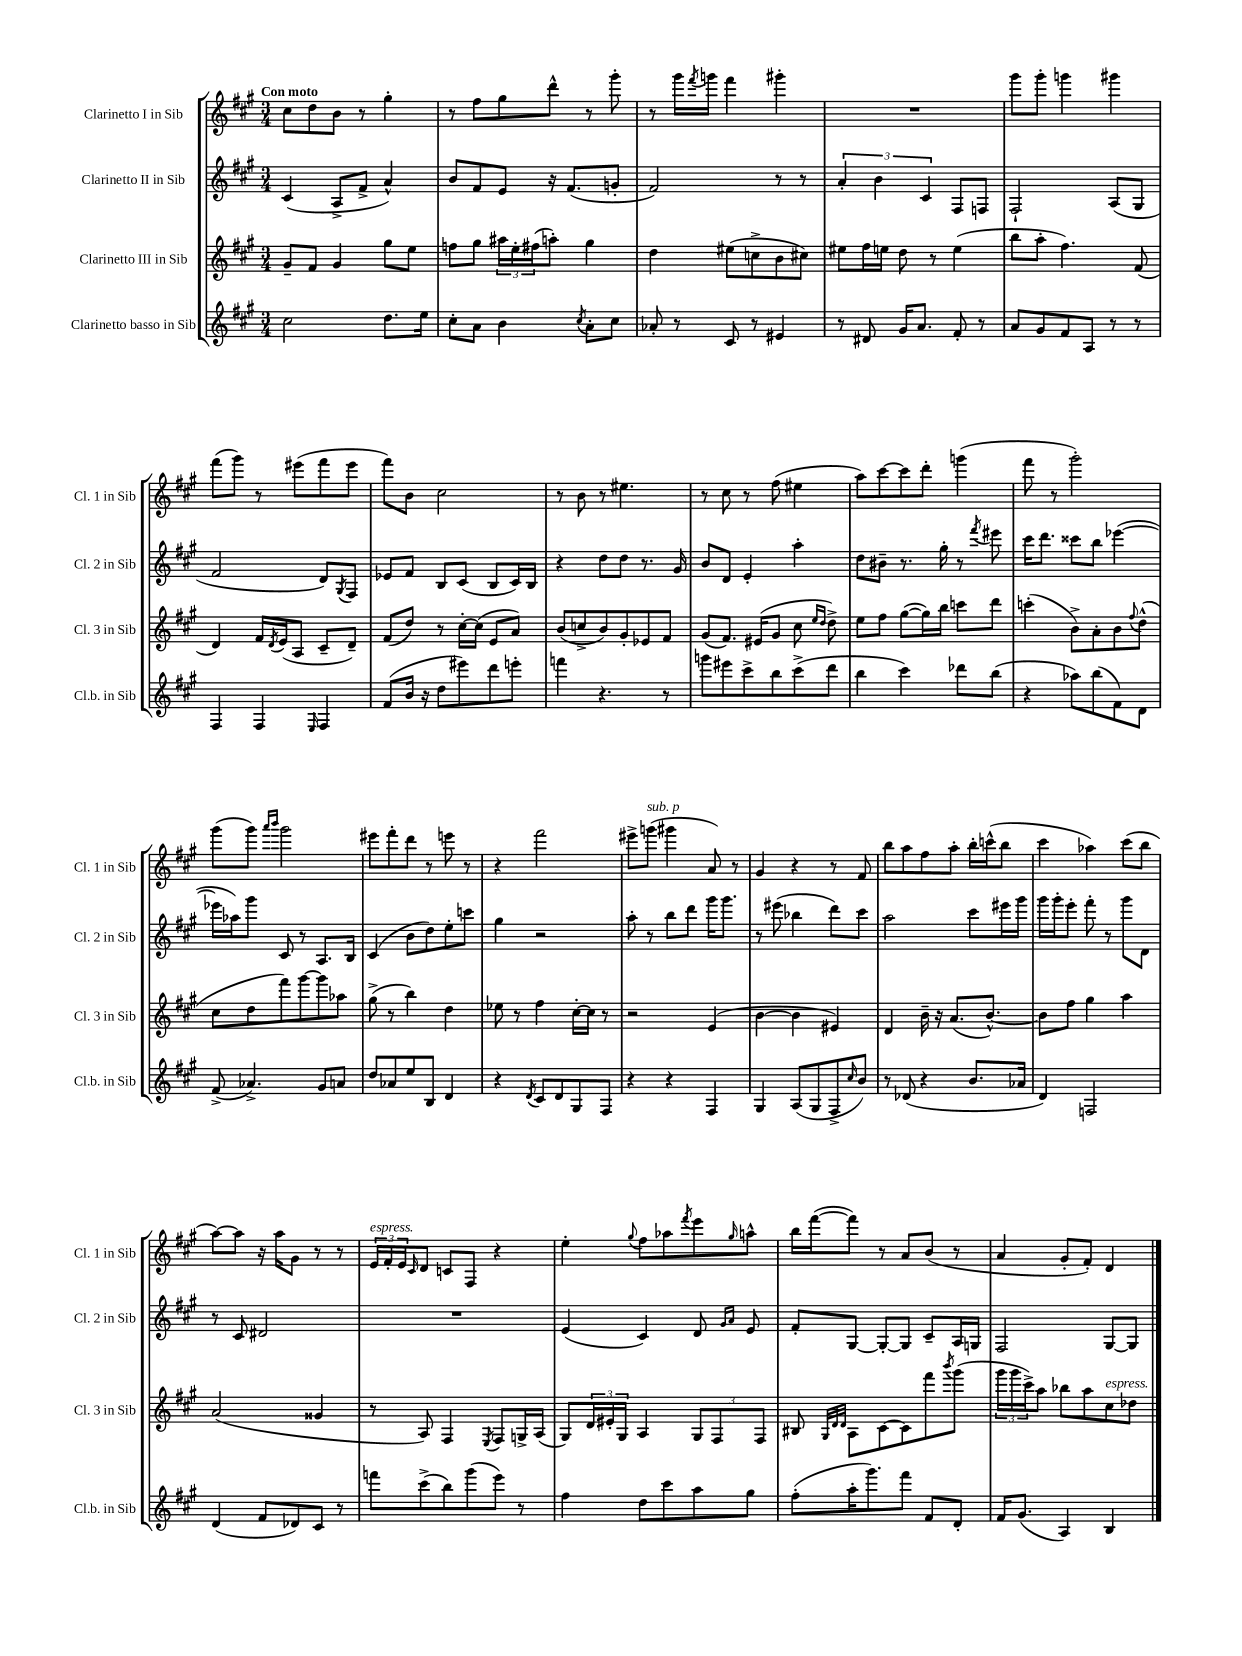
<<
\new StaffGroup <<
\new Staff = "s0" \with { instrumentName = "Clarinetto I in Sib" shortInstrumentName = "Cl. 1 in Sib" } {
    \clef treble \key a \major \numericTimeSignature \time 3/4 \tempo "Con moto"
    cis''8 d''8 b'8 r8 gis''4-. |
    r8 fis''8 gis''8 d'''8-^ r8 gis'''8-. |
    r8 gis'''16 \acciaccatura { fis'''8 } g'''16 fis'''4 gis'''4-. |
    R2. |
    gis'''8 gis'''8-. g'''4 gis'''4 |
    fis'''8( gis'''8) r8 eis'''8( fis'''8 eis'''8 |
    fis'''8) b'8 cis''2 |
    r8 b'8 r8 eis''4. |
    r8 cis''8 r8 fis''8( eis''4 |
    a''8) cis'''8~ cis'''8 d'''8-. g'''4( |
    fis'''8 r8 gis'''2-.) |
    gis'''8( gis'''8) \grace { a'''16 b'''16 } gis'''2 |
    eis'''8 fis'''8-. d'''8 r8 e'''8 r8 |
    r4 fis'''2 |
    eis'''8-> g'''8^\markup { \italic "sub. p" }( gis'''4 a'8) r8 |
    gis'4 r4 r8 fis'8 |
    b''8 a''8 fis''8 a''8-. b''16-. c'''16-^( b''8 |
    cis'''4 aes''4) cis'''8( b''8 |
    a''8~) a''8 r16 a''16 gis'8 r8 r8 |
    \tuplet 3/2 { e'16^\markup { \italic "espress." } fis'16-. e'16 } \grace { cis'16 } d'8 c'8 fis8 r4 |
    e''4-. \appoggiatura { gis''8 } fis''8 aes''8 \acciaccatura { fis'''8 } e'''8 \grace { gis''16 } a''8-^ |
    b''16 fis'''16~( fis'''8) r8 a'8 b'8( r8 |
    a'4 gis'8-. fis'8-.) d'4 \bar "|." |
}
\new Staff = "s1" \with { instrumentName = "Clarinetto II in Sib" shortInstrumentName = "Cl. 2 in Sib" } {
    \clef treble \key a \major \numericTimeSignature \time 3/4
    cis'4( a8-> fis'8-> a'4-^) |
    b'8 fis'8 e'8 r16 fis'8.( g'8-. |
    fis'2) r8 r8 |
    \tuplet 3/2 { a'4-. b'4 cis'4 } fis8 f8 |
    fis2-! a8( gis8 |
    fis'2 d'8) \acciaccatura { gis8 } fis8 |
    ees'8 fis'8 b8 cis'8( b8 cis'16) b16 |
    r4 d''8 d''8 r8. gis'16 |
    b'8 d'8 e'4-. a''4-. |
    d''8 bis'8-- r8. gis''16-. r8 \acciaccatura { fis'''8 } eis'''8 |
    cis'''16 d'''8. cisis'''8 b''8 ees'''4~( |
    ees'''16 aes''16) gis'''8 cis'8 r8 a8. b16 |
    cis'4( b'8 d''8) e''8-. c'''8 |
    gis''4 r2 |
    a''8-. r8 b''8 d'''8 gis'''16 gis'''8. |
    r8 eis'''8( bes''4 d'''8) cis'''8 |
    a''2 cis'''8 eis'''16 gis'''16 |
    gis'''16 gis'''16-. e'''8-. fis'''8-. r8 gis'''8 d'8 |
    r8 cis'8 dis'2 |
    R2. |
    e'4( cis'4) d'8 \grace { gis'16 a'16 } e'8 |
    fis'8-. gis8~ gis8~-. gis8 cis'8-- a16 g16 |
    fis2 gis8~ gis8 \bar "|." |
}
\new Staff = "s2" \with { instrumentName = "Clarinetto III in Sib" shortInstrumentName = "Cl. 3 in Sib" } {
    \clef treble \key a \major \numericTimeSignature \time 3/4
    gis'8-- fis'8 gis'4 gis''8 e''8 |
    f''8 gis''8 \tuplet 3/2 { ais''16 e''16-. fis''16( } a''8-.) gis''4 |
    d''4 eis''8( c''8-> b'8 cis''8) |
    eis''8 fis''16 e''16 d''8 r8 e''4( |
    b''8 a''8-. fis''4.) fis'8( |
    d'4) fis'16 \acciaccatura { d'8 } e'16( a8 cis'8-- d'8--) |
    fis'8( d''8) r8 cis''16~-. cis''16( e'8 a'8) |
    b'8( c''8-> b'8) gis'8-. ees'8 fis'8 |
    gis'8( fis'8.) eis'16( gis'8 cis''8 \grace { e''16 d''16 } d''8->) |
    e''8 fis''8 gis''8~( gis''16) b''16 c'''8 d'''8 |
    c'''4-.( b'8->) a'8-. b'8 \appoggiatura { fis''8 } d''8-^( |
    cis''8 d''8 fis'''8) gis'''8~ gis'''8 aes''8 |
    gis''8->( r8 b''4) d''4 |
    ees''8 r8 fis''4 cis''16~-. cis''16 r8 |
    r2 e'4( |
    b'4~ b'4 eis'4) |
    d'4 b'16-- r16 a'8.( b'8.~-^) |
    b'8 fis''8 gis''4 a''4 |
    a'2( gisis'4 |
    r8 a8) fis4 \acciaccatura { e8 } fis8 g16-> a16( |
    gis8) \tuplet 3/2 { d'16 eis'16-. gis16 } a4 \tuplet 3/2 { gis8 fis8 fis8 } |
    bis8 \grace { gis32 d'32 d'32 } a8 cis'8~ cis'8 fis'''8 \acciaccatura { b'''8 } gis'''8( |
    \tuplet 3/2 { gis'''16 gis'''16 cis'''16->) } a''8 bes''8 a''8 cis''8^\markup { \italic "espress." } des''8 \bar "|." |
}
\new Staff = "s3" \with { instrumentName = "Clarinetto basso in Sib" shortInstrumentName = "Cl.b. in Sib" } {
    \clef treble \key a \major \numericTimeSignature \time 3/4
    cis''2 d''8. e''16 |
    cis''8-. a'8 b'4 \acciaccatura { cis''8 } a'8-. cis''8 |
    aes'8-. r8 cis'8 r8 eis'4 |
    r8 dis'8 gis'16 a'8. fis'8-. r8 |
    a'8 gis'8 fis'8 a8 r8 r8 |
    fis4 fis4 \grace { e16 } fis4 |
    fis'8( b'16 r16 d''8 eis'''8) d'''8 e'''8-. |
    f'''4 r4. r8 |
    g'''8 eis'''8 cis'''8-> b''8 cis'''8->( d'''8 |
    b''4 cis'''4) des'''8 b''8( |
    r4 aes''8) b''8( fis'8) d'8 |
    fis'8->( aes'4.->) gis'8 a'8 |
    d''8 aes'8 e''8 b8 d'4 |
    r4 \acciaccatura { d'8 } cis'8 d'8 gis8 fis8 |
    r4 r4 fis4 |
    gis4 a8( gis8 fis8-> \grace { cis''16 } b'8) |
    r8 des'8( r4 b'8. aes'16 |
    d'4) f2 |
    d'4( fis'8 des'8) cis'8 r8 |
    f'''8 cis'''8->( b''8) gis'''8( e'''8) r8 |
    fis''4 d''8 cis'''8 a''8 gis''8 |
    fis''8-.( a''16-. gis'''8.) fis'''8 fis'8 d'8-. |
    fis'16 gis'8.( a4) b4 \bar "|." |
}
>>
>>
\layout { \context { \Score \remove "Bar_number_engraver" } }
